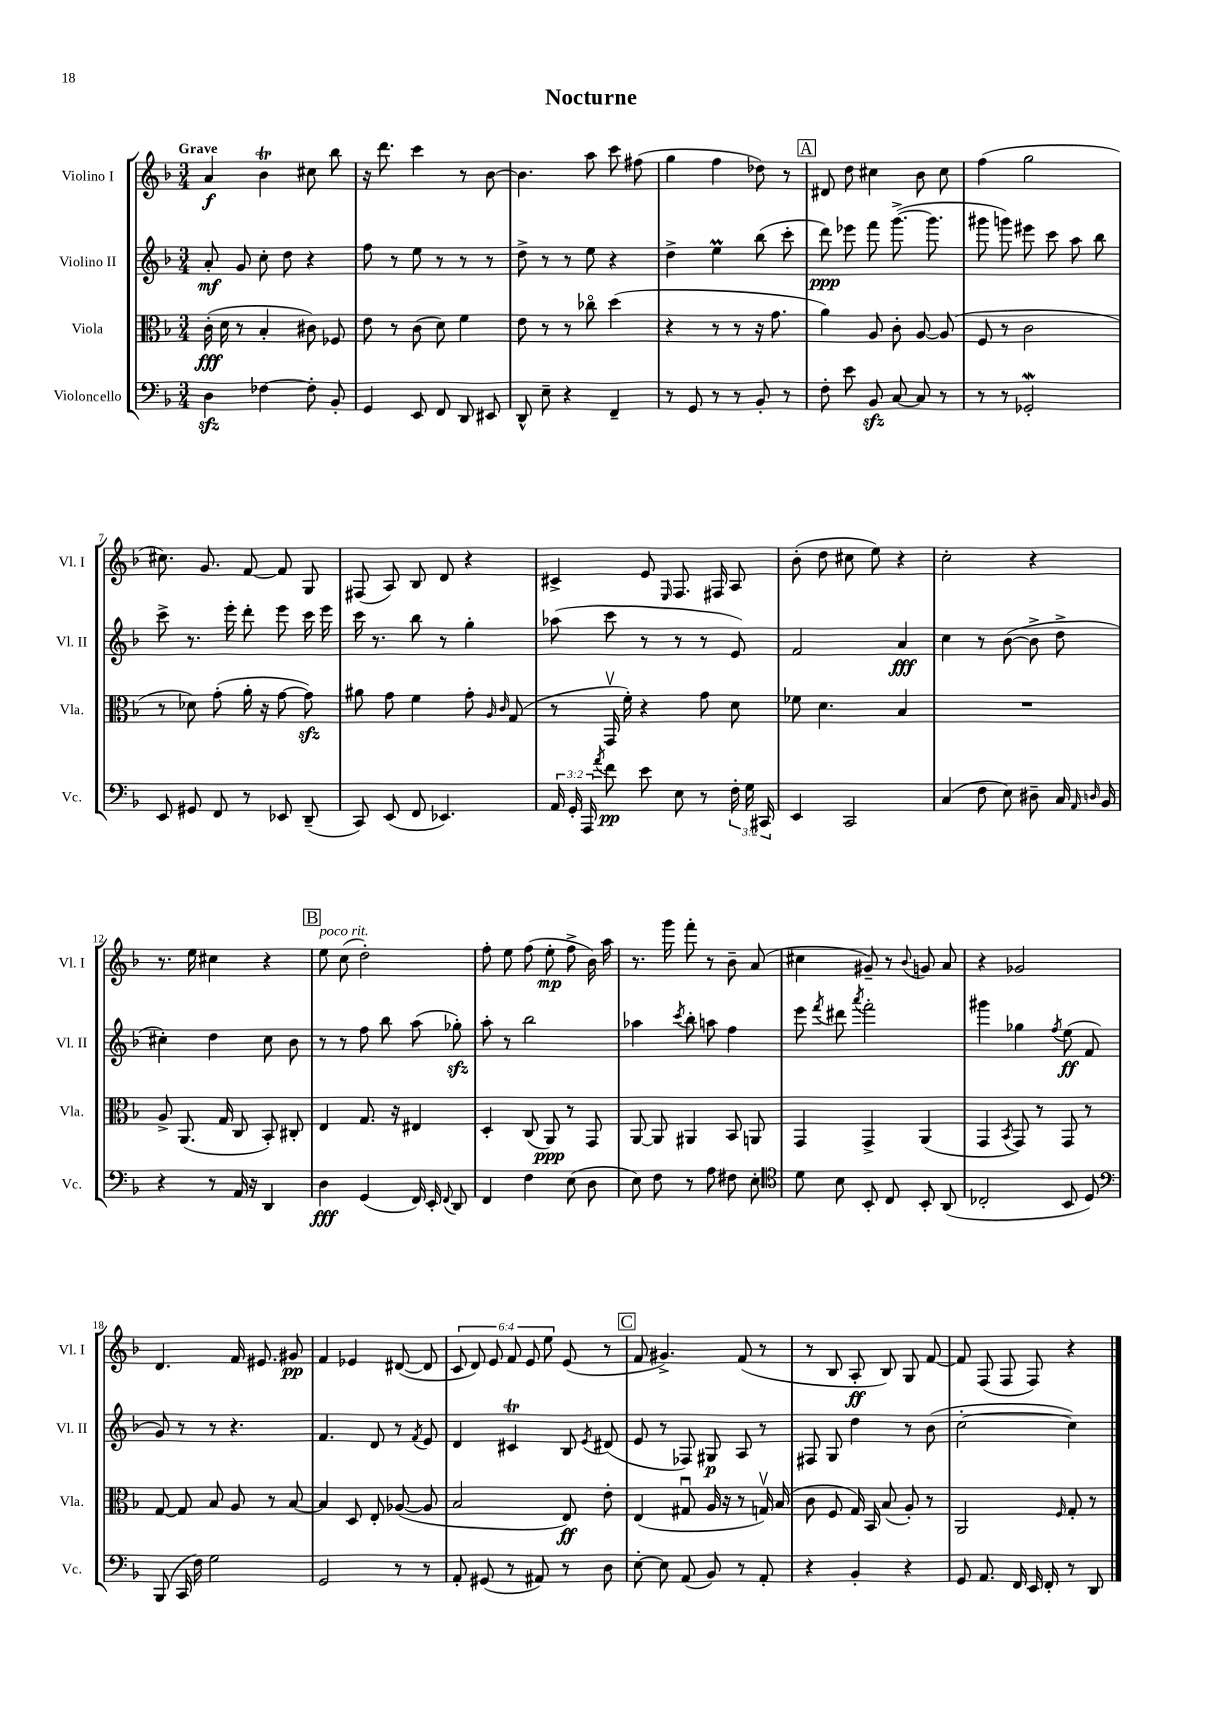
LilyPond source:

\header { title = "Nocturne" }
<<
\new StaffGroup <<
\new Staff = "s0" \with { instrumentName = "Violino I" shortInstrumentName = "Vl. I" } {
    \clef treble \key f \major \numericTimeSignature \time 3/4 \override Staff.TupletNumber.text = #tuplet-number::calc-fraction-text \tempo "Grave"
    \autoBeamOff a'4\f bes'4\trill cis''8 bes''8 |
    r16 d'''8. c'''4 r8 bes'8~ |
    bes'4. a''8 c'''8 fis''8( |
    g''4 f''4 des''8) r8 |
    \mark \markup { \box "A" } dis'8 d''8 cis''4 bes'8 cis''8 |
    f''4( g''2 |
    cis''8.) g'8. f'8~ f'8 g8 |
    fis8( a8) bes8 d'8 r4 |
    cis'4-> e'8 \grace { e16 } f8. fis16 a8 |
    bes'8-.( d''8 cis''8 e''8) r4 |
    c''2-. r4 |
    r8. e''16 cis''4 r4 |
    \mark \markup { \box "B" } e''8^\markup { \italic "poco rit." } c''8( d''2-.) |
    f''8-. e''8 f''8( e''8-.\mp f''8-> bes'16) a''16 |
    r8. g'''16 f'''8-. r8 bes'8-- a'8( |
    cis''4 gis'8--) r8 \appoggiatura { bes'8 } g'8 a'8 |
    r4 ges'2 |
    d'4. f'16 eis'8. gis'8\pp |
    f'4 ees'4 dis'8~( dis'8 |
    \tuplet 6/4 { c'8 d'8) e'8 f'8 e'8 e''8 } e'8( r8 |
    \mark \markup { \box "C" } f'8 gis'4.->) f'8( r8 |
    r8 bes8 a8-.\ff bes8) g8 f'8~ |
    f'8 f8( f8 f8) r4 \bar "|." |
}
\new Staff = "s1" \with { instrumentName = "Violino II" shortInstrumentName = "Vl. II" } {
    \clef treble \key f \major \numericTimeSignature \time 3/4
    \autoBeamOff a'8-.\mf g'8 c''8-. d''8 r4 |
    f''8 r8 e''8 r8 r8 r8 |
    d''8-> r8 r8 e''8 r4 |
    d''4-> e''4\prall bes''8( c'''8-. |
    \mark \markup { \box "A" } d'''8\ppp) ees'''8 f'''8 g'''8.~->( g'''8. |
    gis'''8 g'''8) eis'''8 c'''8 a''8 bes''8 |
    c'''8-> r8. e'''16-. d'''8-. e'''8 c'''16 e'''16 |
    c'''16 r8. bes''8 r8 g''4-. |
    aes''8( c'''8 r8 r8 r8 e'8) |
    f'2 a'4\fff |
    c''4 r8 bes'8~( bes'8-> d''8-> |
    cis''4-.) d''4 cis''8 bes'8 |
    \mark \markup { \box "B" } r8 r8 f''8 bes''8 a''8( ges''8-.\sfz) |
    a''8-. r8 bes''2 |
    aes''4 \acciaccatura { c'''8 } bes''8-. a''8 f''4 |
    e'''8 \acciaccatura { f'''8 } dis'''8 \acciaccatura { a'''8 } f'''2-. |
    gis'''4 ges''4 \acciaccatura { f''8 } e''8\ff( f'8 |
    g'8) r8 r8 r4. |
    f'4. d'8 r8 \acciaccatura { f'8 } e'8 |
    d'4 cis'4\trill bes8 \acciaccatura { e'8 } dis'8( |
    \mark \markup { \box "C" } e'8 r8 fes8) gis8\p a8 r8 |
    fis8 g8 d''4 r8 bes'8( |
    c''2~-. c''4) \bar "|." |
}
\new Staff = "s2" \with { instrumentName = "Viola" shortInstrumentName = "Vla." } {
    \clef alto \key f \major \numericTimeSignature \time 3/4
    \autoBeamOff c'16-.\fff( d'16 r8 bes4-. cis'8) fes8 |
    e'8 r8 c'8( d'8) f'4 |
    e'8 r8 r8 ces''8\flageolet d''4( |
    r4 r8 r8 r16 g'8. |
    \mark \markup { \box "A" } a'4) a8 c'8-. a8~ a8( |
    f8 r8 c'2 |
    r8 des'8) g'8-.( a'16-. r16 g'8~ g'8\sfz) |
    ais'8 g'8 f'4 g'8-. \grace { a16 c'16 } g8( |
    r8 g,16\upbow f'16-.) r4 g'8 d'8 |
    fes'8 d'4. bes4 |
    R2. |
    a8-> a,8.( g16 c8 bes,8-.) cis8-. |
    \mark \markup { \box "B" } e4 g8. r16 eis4 |
    d4-. c8( a,8\ppp) r8 g,8 |
    a,8~ a,8 ais,4 bes,8 a,8 |
    g,4 g,4-> a,4( |
    g,4 \acciaccatura { bes,8 } g,8) r8 g,8 r8 |
    g8~ g8 bes8 a8 r8 bes8~ |
    bes4 d8 e8-. aes8~( aes8 |
    bes2 e8\ff) e'8-. |
    \mark \markup { \box "C" } e4( gis8\downbow a16 r16 r8 g16\upbow) bes16( |
    c'8 f8 g16) bes,16 bes8( a8-.) r8 |
    a,2 \grace { f16 } g8-. r8 \bar "|." |
}
\new Staff = "s3" \with { instrumentName = "Violoncello" shortInstrumentName = "Vc." } {
    \clef bass \key f \major \numericTimeSignature \time 3/4 \override Staff.TupletNumber.text = #tuplet-number::calc-fraction-text
    \autoBeamOff d4\sfz fes4~ fes8-. bes,8-. |
    g,4 e,8 f,8 d,8 eis,8 |
    d,8-^ e8-- r4 f,4-- |
    r8 g,8 r8 r8 bes,8-. r8 |
    \mark \markup { \box "A" } f8-. e'8 bes,8\sfz c8~ c8 r8 |
    r8 r8 ges,2-.\mordent |
    e,8 gis,8 f,8 r8 ees,8 d,8--( |
    c,8) e,8( f,8 ees,4.) |
    \tuplet 3/2 { a,16 g,16-. a,,16 } \acciaccatura { a'8 } f'8\pp e'8 e8 r8 \tuplet 3/2 { f16-. g16 cis,16 } |
    e,4 c,2 |
    c4( f8 e8) dis8-- c16 \grace { a,16 d16 } bes,16 |
    r4 r8 a,16 r16 d,4 |
    \mark \markup { \box "B" } d4\fff g,4( f,16) e,16-. \appoggiatura { f,8 } d,8 |
    f,4 f4 e8( d8 |
    e8) f8 r8 a8 fis8 e8-. |
    \clef tenor d'8 bes8 bes,8-. c8 bes,8-. a,8( |
    ces2-. bes,8 d8) |
    \clef bass bes,,8( c,16 f16) g2 |
    g,2 r8 r8 |
    a,8-. gis,8( r8 ais,8) r8 d8 |
    \mark \markup { \box "C" } e8~-. e8 a,8( bes,8) r8 a,8-. |
    r4 bes,4-. r4 |
    g,8 a,8. f,16 e,16 f,16-. r8 d,8 \bar "|." |
}
>>
>>
